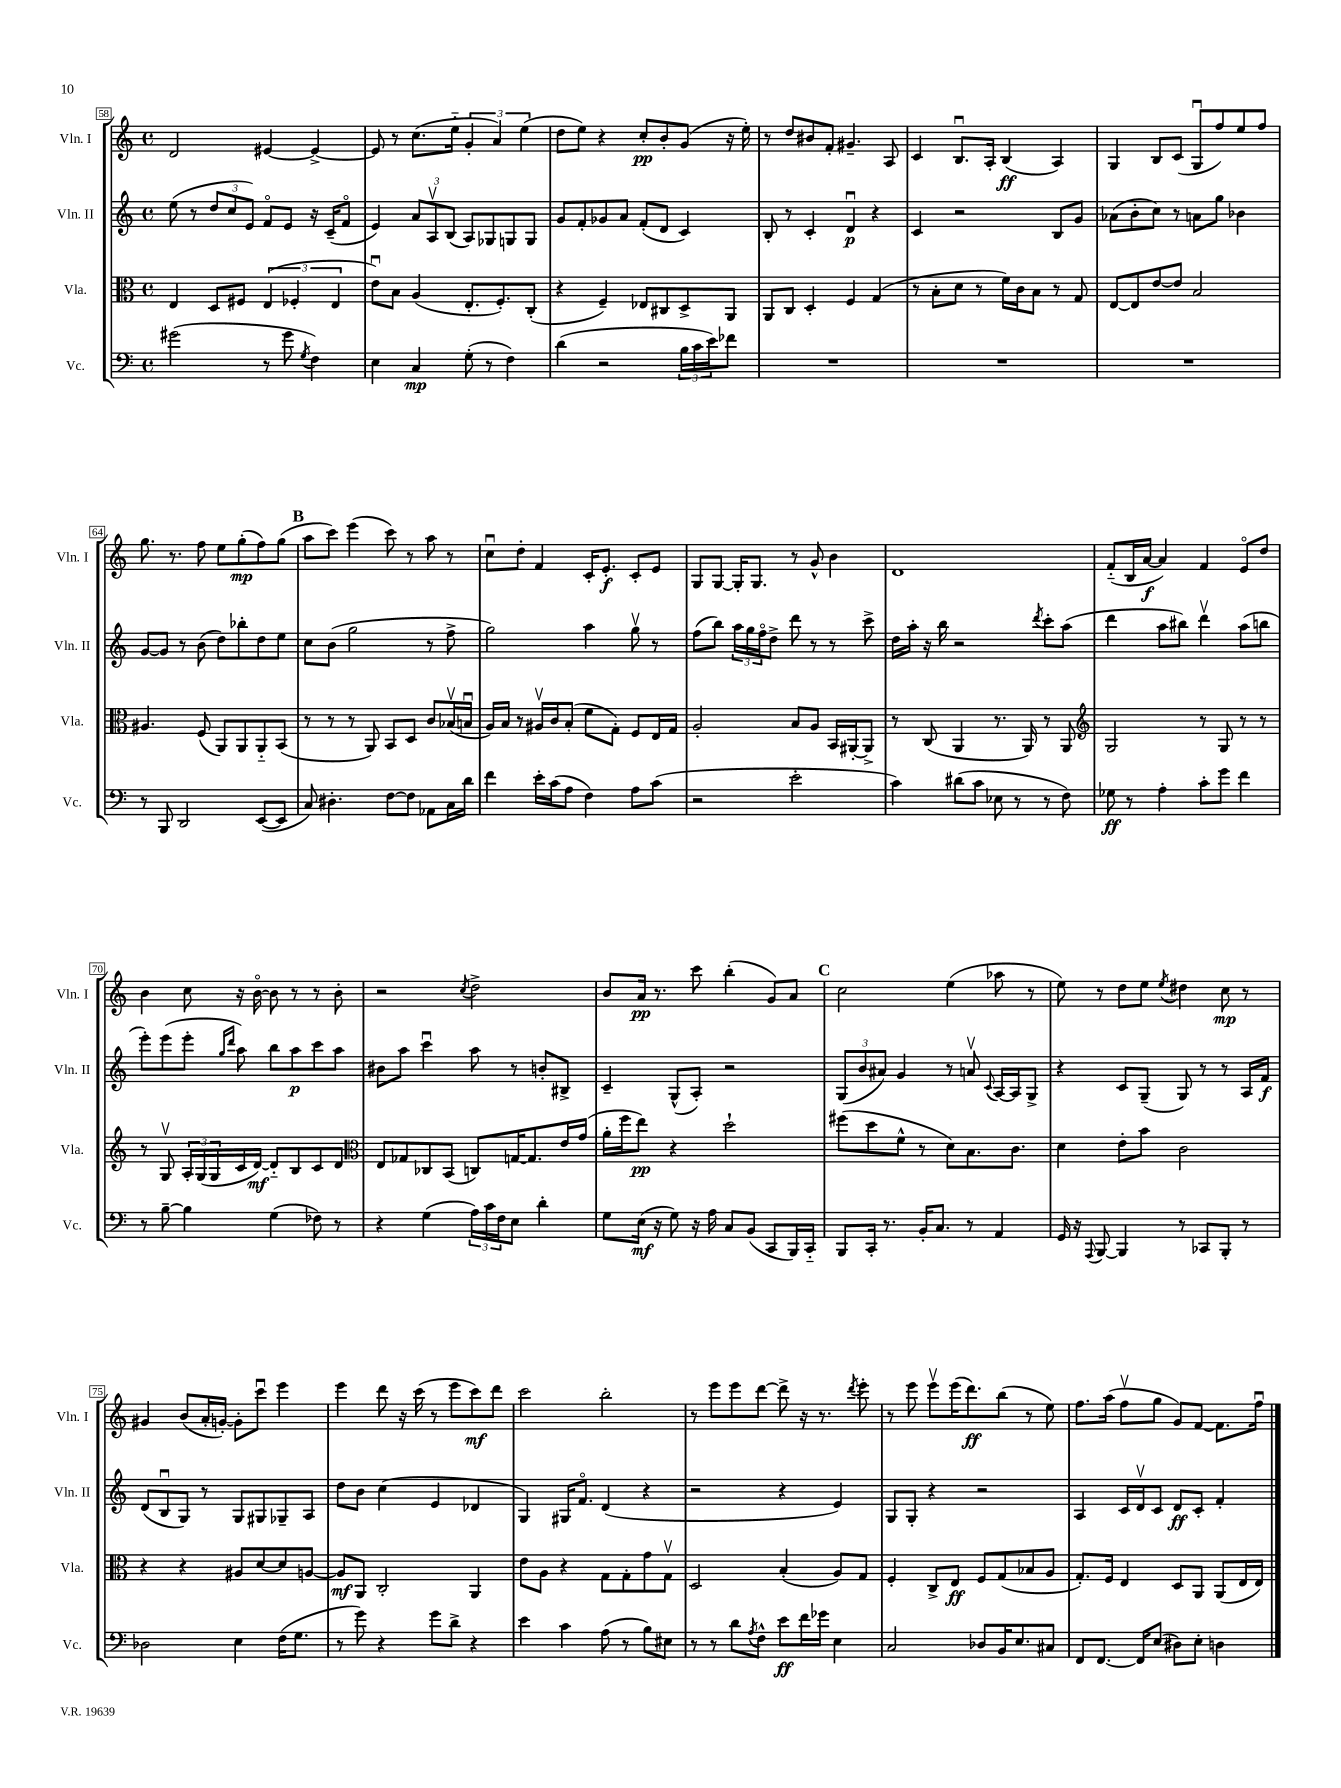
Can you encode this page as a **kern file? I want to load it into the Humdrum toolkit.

**kern	**kern	**kern	**kern
*staff4	*staff3	*staff2	*staff1
*clefF4	*clefC3	*clefG2	*clefG2
*k[]	*k[]	*k[]	*k[]
*M4/4	*M4/4	*M4/4	*M4/4
*met(c)	*met(c)	*met(c)	*met(c)
(2g#	4E	(8ee	2d
.	.	8r	.
.	8D	12dd	.
.	.	12cc	.
.	8F#	.	.
.	.	12e)	.
8r	(6E	8fo	[4e#
8g#	.	8e	.
.	6F-'	.	.
8qG	.	.	.
4F)	.	16r	4e#^_
.	.	(16c~	.
.	6E	.	.
.	.	8fo	.
=	=	=	=
4E	8eu)	4e)	8e#]
.	8B	.	8r
4C	(4A	12a	(8.cc
.	.	12Av	.
.	.	(12B	.
.	.	.	16ee'~
(8G'	8.E'	8A)	6g'
8r	.	8G-	.
.	.	.	6a)
.	8.F')	.	.
4F)	.	8G	.
.	.	.	(6ee
.	(8C'	8G	.
=	=	=	=
(4d	4r	8g	8dd
.	.	8f'	8ee)
2r	4F~)	8g-	4r
.	.	8a	.
.	8E-	(8f'	8cc'
.	8C#	8d	8b'
24B	8D^	4c)	(8g
24c	.	.	.
24e)	.	.	.
8f-	8AA	.	16r
.	.	.	16ee')
=	=	=	=
1r	8AA	8B'	8r
.	8C	8r	8dd
.	4D'	4c'	8b#
.	.	.	8f'
.	4F	4du	4.g#~
.	(4G	4r	.
.	.	.	8A
=	=	=	=
1r	8r	4c	4c
.	8B'	.	.
.	8d	2r	8.Bu
.	8r	.	.
.	.	.	16A'
.	16f)	.	(4B
.	16c	.	.
.	8B	.	.
.	8r	8B	4A)
.	8G	8g	.
=	=	=	=
1r	[8E	(8a-	4G
.	8E]	8b'	.
.	[8e	8cc)	8B
.	8e]	8r	(8c
.	2B	8a	8Gu
.	.	8gg	8ff)
.	.	4b-	8ee
.	.	.	8ff
=	=	=	=
8r	4.A#	[8g	8.gg
8BBB	.	8g]	.
.	.	.	8.r
2DD	.	8r	.
.	(8F	(8b	8ff
.	8AA)	8dd)	8ee
.	8AA	8bb-'	(8gg'
([8EE	8AA'~	8dd	8ff)
8EE]	(8BB	8ee	(8gg
=	=	=	=
8C)	8r	8cc	8aa
4.D#'	8r	(8b	8ccc)
.	8r	2gg	(4eee
.	8AA)	.	.
[8F	8BB	.	8ccc)
8F]	8D	.	8r
8AA-	8c	8r	8aa
16C	(16B-v	8ff^	8r
16d	16Bu	.	.
=	=	=	=
4f	16A)	2gg)	8ccu
.	16B	.	.
.	8r	.	8dd'
16e'	16A#v	.	4f
(16c	16c	.	.
8A	(8B'	.	.
4F)	8f	4aa	16c'
.	.	.	8.e'
.	8G')	.	.
8A	8F	8ggv	8c'
(8c	16E	8r	8e
.	16G	.	.
=	=	=	=
2r	2A'	(8ff	8G
.	.	8bb)	[8G
.	.	24aa	16G']
.	.	24gg	.
.	.	.	8.G
.	.	24ffo	.
.	.	8dd^	.
2e'	8B	8ddd	8r
.	8A	8r	8g^^
.	16BB	8r	4b
.	[16AA#'	.	.
.	8AA#^]	8ccc^	.
=	=	=	=
4c)	8r	16dd	1d
.	.	16aa'	.
.	(8C	16r	.
.	.	16bb	.
(8d#	4AA	2r	.
8c	.	.	.
8E-	8.r	.	.
8r	.	.	.
.	16AA)	.	.
.	.	8qddd	.
8r	8r	8ccc'	.
8F)	8AA	(8aa	.
=	=	=	=
*	*clefG2	*	*
8G-	2G	4ddd	(8f'~
8r	.	.	16B
.	.	.	[16a
4A'	.	8aa	4a])
.	.	8bb#)	.
8c'	8r	4dddv	4f
8g	8G	.	.
4f	8r	(8aa	8eo
.	8r	8bb	8dd
=	=	=	=
8r	8r	8eee')	4b
[8B~	8Gv	(8eee	.
4B]	24A'	8eee'	8cc
.	(24G	.	.
.	24G	.	.
.	.	16qqgg	.
.	.	16qqddd	.
.	16c	8aa)	16r
.	[16d)	.	[16bo
(4G	8d'~]	8bb	8b]
.	8B	8aa	8r
8F-)	8c	8ccc	8r
8r	8d	8aa	8b'
=	=	=	=
*	*clefC3	*	*
4r	8E	8b#	2r
.	8G-	8aa	.
(4G	8C-	4cccu	.
.	(8BB	.	.
.	.	.	8qcc
24A)	8C)	8aa	2dd^
24c	.	.	.
24F	.	.	.
8E	[16G	8r	.
.	8.G]	.	.
4d'	.	8b'	.
.	16e	8B#^	.
.	(16g	.	.
=	=	=	=
8G	16a'	4c~	8b
.	16ff	.	.
(16E	8ee)	.	16a
16r	.	.	8.r
8G)	4r	(8G^^	.
16r	.	8A')	8ccc
16A	.	.	.
8C	2dd`	2r	(4bb'
(8BB	.	.	.
8CC	.	.	8g)
16BBB)	.	.	8a
16CC'~	.	.	.
=	=	=	=
8BBB	(8ff#	(12G	2cc
.	.	12b	.
16CC'	8dd	.	.
.	.	12a#)	.
8.r	.	.	.
.	8f^^	4g	.
16BB'	8r	.	.
8.C	.	.	.
.	8d)	8r	(4ee
8r	8.B	8av	.
.	.	8qqc	.
4AA	.	[16A	8aa-
.	8.c	16A]	.
.	.	8G^	8r
=	=	=	=
16GG	4d	4r	8ee)
16r	.	.	.
8qqAAA	.	.	.
[8BBB	.	.	8r
4BBB]	8e'	8c	8dd
.	8b	(8G~	8ee
.	.	.	8qee
8r	2c	8G)	4dd#
8CC-	.	8r	.
8BBB'	.	8r	8cc
8r	.	16A	8r
.	.	16f	.
=	=	=	=
2D-	4r	(8d	4g#
.	.	8Bu	.
.	4r	8G)	(8b
.	.	8r	16a'
.	.	.	[16g')
4E	8A#	8G	8g']
.	[8d	8G#	8cccu
(16F	8d]	8G-~	4eee
8.G	.	.	.
.	[8A	8A	.
=	=	=	=
8r	8A]	8dd	4eee
8g)	8AA	8b	.
4r	2C'	(4cc	8ddd
.	.	.	16r
.	.	.	(16ccc
8g	.	4e	8r
8d^	.	.	8eee
4r	4AA	4d-	8ccc)
.	.	.	8ddd
=	=	=	=
4e	8e	4G)	2ccc
.	8A	.	.
4c	4r	16G#	.
.	.	8.fo	.
(8A	8G	(4d	2bb'
8r	8G'	.	.
8B)	8g	4r	.
8E#	8Gv	.	.
=	=	=	=
8r	2D	2r	8r
8r	.	.	8eee
8d	.	.	8eee
8qA	.	.	.
8F^^	.	.	[8ddd
8e	(4B'	4r	8ddd^]
16f	.	.	16r
16g-	.	.	8.r
4E	8A)	4e)	.
.	.	.	8qddd
.	8G	.	8eee'
=	=	=	=
2C	4F'	8G	8r
.	.	8G'	8eee
.	8C^	4r	8eeev
.	8E	.	(16eee
.	.	.	8.ddd)
8D-	8F	2r	.
16BB	(8G	.	(8bb
8.E	.	.	.
.	8B-	.	8r
8C#	8A	.	8ee)
=	=	=	=
8FF	8.G')	4A	8.ff
[8.FF	.	.	.
.	16F	.	(16aa
.	4E	16c	8ffv
16FF]	.	16dv	.
(8E	.	8c	8gg
8D#)	8D	8d	8g)
8E'	8AA	8c'	[8f
4D	(8AA	4f'	8.f]
.	16E	.	.
.	16E)	.	16ffu
==	==	==	==
*-	*-	*-	*-
